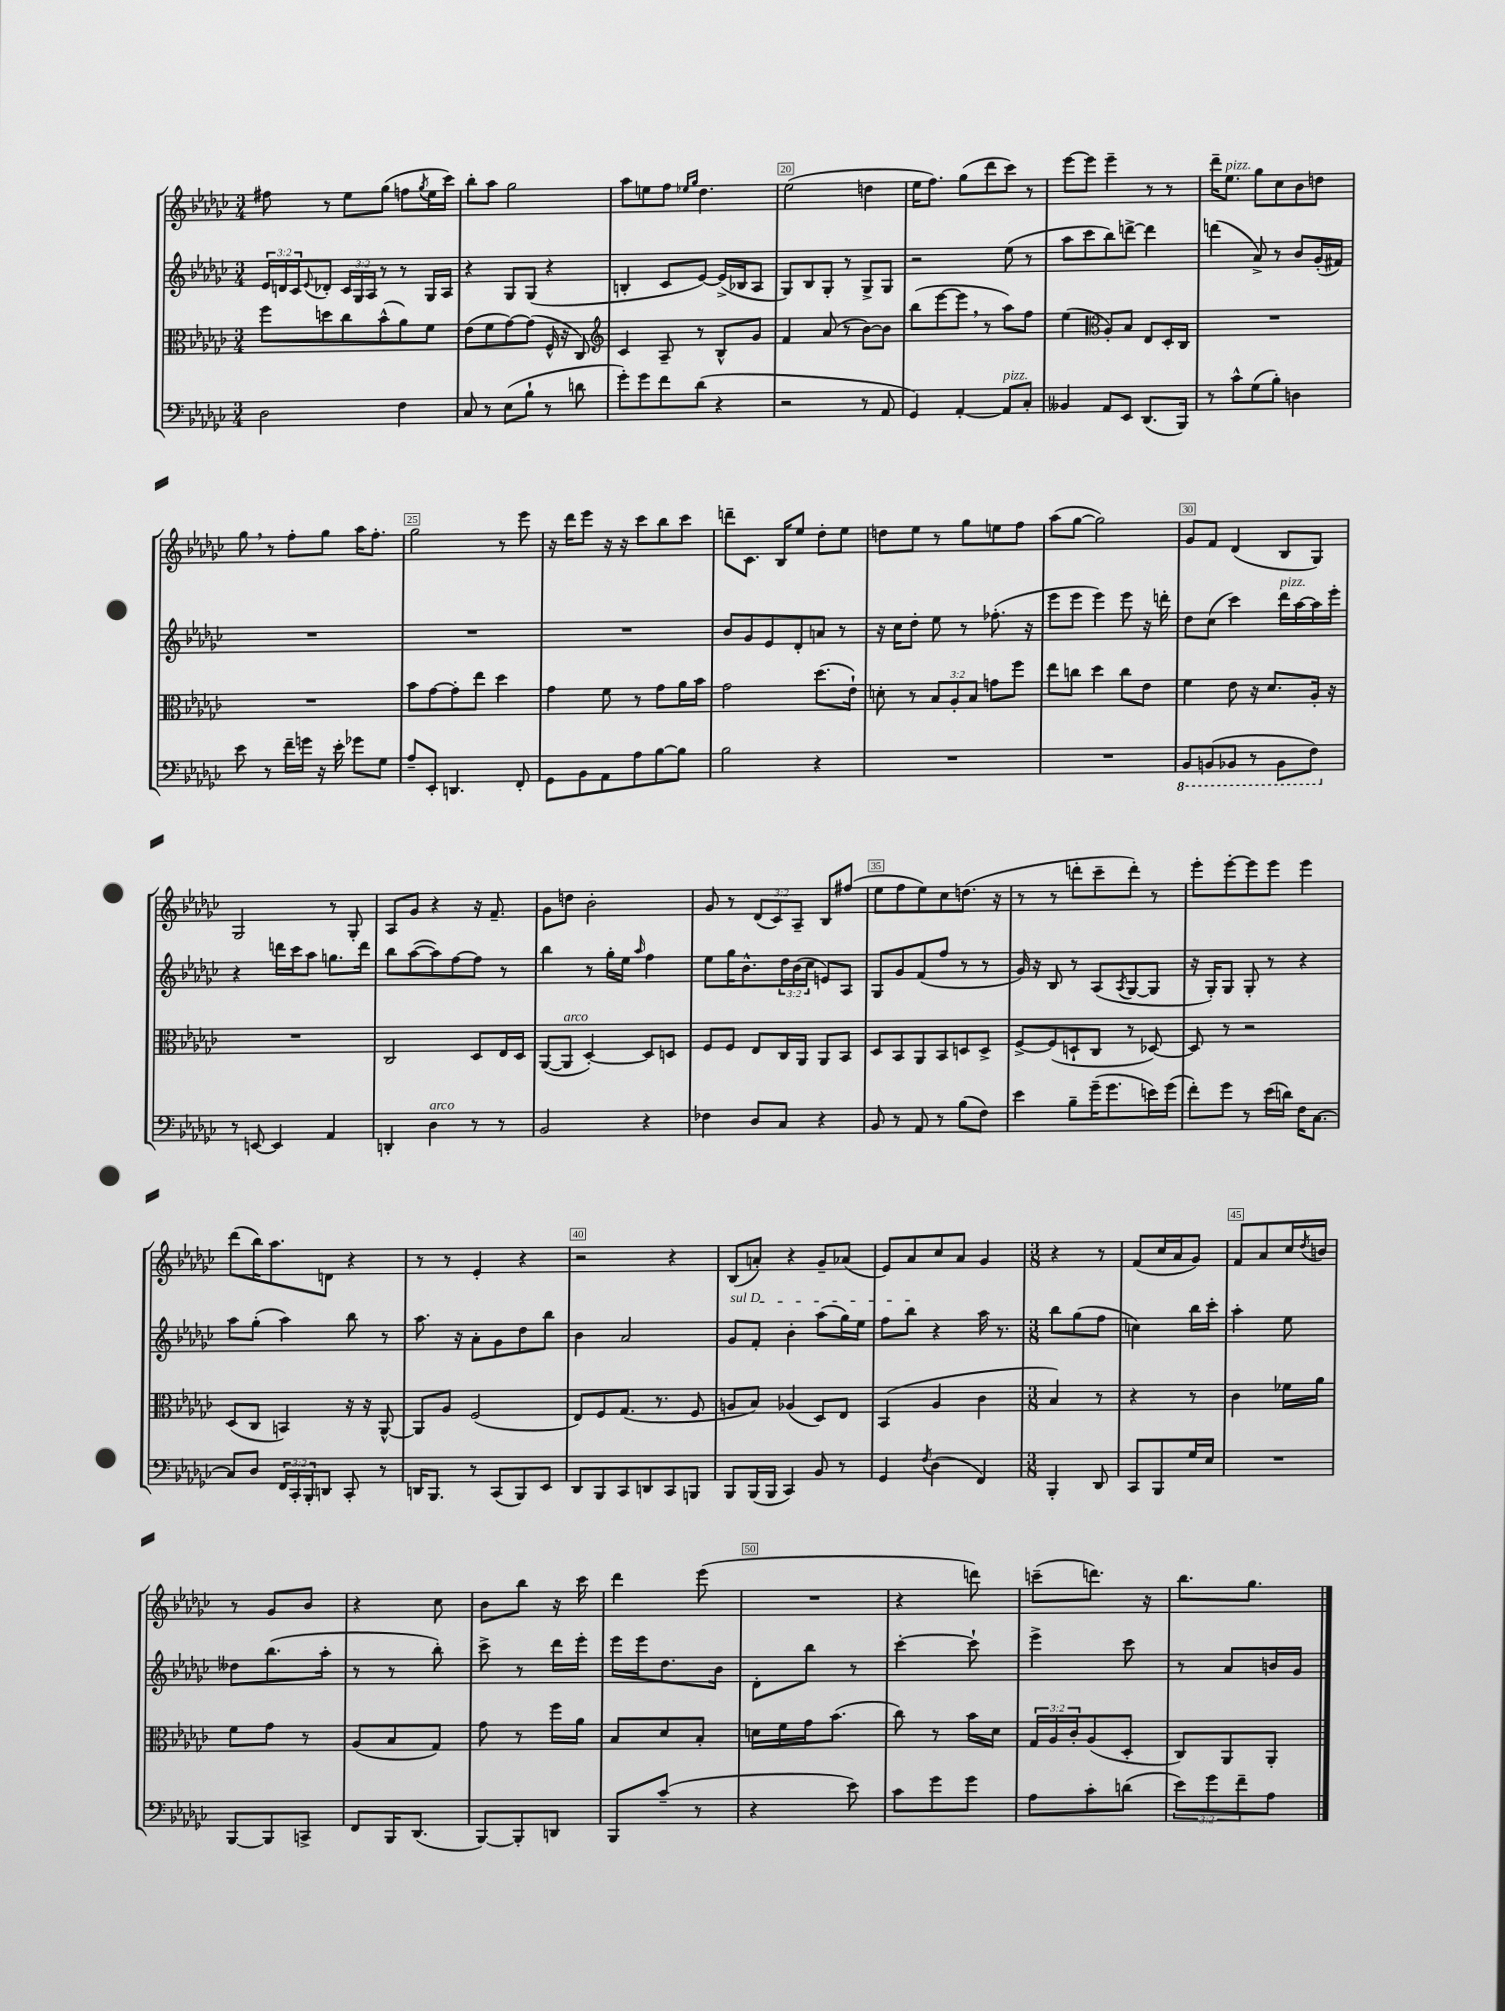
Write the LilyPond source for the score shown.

<<
\new StaffGroup <<
\new Staff = "s0" {
    \clef treble \key ges \major \numericTimeSignature \time 3/4 \override Staff.TupletNumber.text = #tuplet-number::calc-fraction-text
    fis''8 r8 ees''8 ges''8( f''8 \acciaccatura { ges''8 } ees''16 ces'''16) |
    bes''8-. aes''8 ges''2 |
    aes''8 e''8 f''8 \grace { ees''16 ges''16 } des''4. |
    ees''2( d''4 |
    ees''16 f''8.) ges''8( des'''8 ces'''8) r8 |
    ees'''8~ ees'''8 ees'''4-- r8 r8 |
    des'''16-- ees''8.^\markup { \italic "pizz." } ges''8 ces''8 bes'8 d''8 |
    ges''8 \breathe r8 f''8-. ges''8 aes''16 f''8.-. |
    ges''2 r8 ees'''8 |
    r16 des'''16 ees'''8 r16 r16 ces'''8 bes''8 ces'''8 |
    d'''8-- ces'8. bes16 ees''8 des''8-. ees''8 |
    d''8 ees''8 r8 ges''8 e''8 f''8 |
    aes''8( ges''8~ ges''2) |
    ges'8 f'8 des'4( bes8 ges8) |
    ges2 r8 ges8-. |
    aes8 ges'8 r4 r16 f'8.-- |
    ges'8 d''8 bes'2-. |
    ges'8 r8 \tuplet 3/2 { des'8( ces'8) aes8-- } bes8 fis''8( |
    ees''8 f''8 ees''8) ces''8 d''8.( r16 |
    r8 r8 d'''8-. ces'''8-- d'''8-.) r8 |
    ees'''8-. ees'''8~-. ees'''8 ees'''8 ees'''4 |
    des'''8( bes''16) aes''8. d'8 r4 |
    r8 r8 ees'4-. r4 |
    r2 r4 |
    bes8( a'8-.) r4 ges'8-- aes'8( |
    ees'8) aes'8 ces''8 aes'8 ges'4 |
    \numericTimeSignature \time 3/8 r4 r8 |
    f'8( ces''16 aes'16 ges'8) |
    f'8 aes'8 ces''16 \acciaccatura { des''8 } b'16 |
    r8 ges'8 bes'8 |
    r4 ces''8 |
    bes'8 bes''8 r16 ces'''16 |
    des'''4 ees'''8( |
    R4. |
    r4 d'''8) |
    c'''8--( d'''8.) r16 |
    bes''8. ges''8. \bar "|." |
}
\new Staff = "s1" {
    \clef treble \key ges \major \numericTimeSignature \time 3/4 \override Staff.TupletNumber.text = #tuplet-number::calc-fraction-text
    \tuplet 3/2 { ees'16 d'16 ces'16 } \appoggiatura { ees'8 } des'8-. \tuplet 3/2 { ces'16 ges16 aes16 } r8 r8 ges16 aes16 |
    r4 ges8 ges8( r4 |
    b4-. ces'8 ees'8~) ees'16->( bes16 aes8 |
    ges8) bes8 ges8-. r8 ges8-> ges8 |
    r2 ees''8( r8 |
    aes''8 ces'''8 bes''8) d'''8~-> d'''4 |
    d'''4( aes'8->) r8 bes'8 ges'16-.( fis'16) |
    R2. |
    R2. |
    R2. |
    bes'8 ges'8 ees'8 des'8-. a'8 r8 |
    r16 ces''16 des''8-. ees''8 r8 fes''8.-.( r16 |
    ees'''8 ees'''8 ees'''4) ees'''8 r16 d'''16-. |
    des''8 ces''8( ces'''4) des'''16^\markup { \italic "pizz." } aes''16~ aes''16 ees'''16-. |
    r4 d'''16 ces'''16 aes''8 g''8. d'''16 |
    bes''8 aes''8~( aes''8) f''8~ f''8 r8 |
    bes''4 r8 ges''16-. ees''16 \grace { aes''16 } f''4 |
    ees''8 ges''16 bes'8.-^ \tuplet 3/2 { des''16 bes'16( ces''16 } e'8) aes8 |
    ges8 ges'8 f'8( f''8 r8 r8 |
    ges'16) r16 bes8 r8 aes8( \acciaccatura { aes8 } ges8~ ges8 |
    r16 ges16-.) ges8 ges8-. r8 r4 |
    aes''8 ges''8-.( aes''4) bes''8 r8 |
    aes''8. r16 aes'8-. ges'8 des''8 bes''8 |
    bes'4 aes'2 |
    \once \override TextSpanner.bound-details.left.text = \markup { \italic "sul D" } ges'8\startTextSpan f'8-. bes'4-. aes''8( ges''16) ees''16 |
    f''8 bes''8\stopTextSpan r4 aes''16 r8. |
    \numericTimeSignature \time 3/8 bes''8 ges''8( f''8 |
    c''4) bes''16 ces'''16-. |
    aes''4-. ees''8 |
    deses''8 bes''8.( aes''16-. |
    r8 r8 bes''8-.) |
    ces'''8-> r8 des'''16 ees'''16-. |
    ees'''16 ees'''16 des''8. bes'16 |
    des'8-. bes''8 r8 |
    ces'''4~-. ces'''8-! |
    ees'''4-> ces'''8 |
    r8 aes'8 b'16 ges'16 \bar "|." |
}
\new Staff = "s2" {
    \clef alto \key ges \major \numericTimeSignature \time 3/4 \override Staff.TupletNumber.text = #tuplet-number::calc-fraction-text
    f''8 d''8 ces''8 bes'8-^( aes'8) f'8 |
    ees'8( f'8 ges'8~) ges'8( f16-^ r16 ces8) |
    \clef treble ces'4 aes8-- r8 bes8-^ ges'8 |
    f'4 aes'8( r8 bes'8~) bes'8 |
    bes''8( ees'''8~ ees'''8 \breathe r8 aes''8) f''8 |
    ees''4( \clef alto aes8-.) bes8 ees8 des16-. ces16 |
    R2. |
    R2. |
    bes'8 ges'8~ ges'8-. ees''8 des''4 |
    ges'4 f'8 r8 ges'8 aes'16 bes'16 |
    ges'2 des''8.( ees'16-!) |
    d'8-. r8 \tuplet 3/2 { bes8 aes8-. bes8 } g'8 f''8 |
    ees''8 c''8 des''4 c''8 ees'8 |
    f'4 ees'8 r16 des'8. aes16-. r16 |
    R2. |
    ces2 des8 ees16 des16 |
    aes,8~( aes,8^\markup { \italic "arco" } des4~-.) des8 d8 |
    f8 f8 ees8 ces16 aes,16 aes,8 bes,8 |
    des8 bes,8 aes,8 bes,8 d8 d8-> |
    f8~-> f8( d8-! ces8 r8 des8~) |
    des8 r8 r2 |
    des8( ces8 b,4) r16 r16 aes,8~-^ |
    aes,8 aes8 f2( |
    ees8) f8 ges8.( r8. f8 |
    a8 bes8) aes4( des8) ees8 |
    bes,4( aes4 ces'4 |
    \numericTimeSignature \time 3/8 bes4) r8 |
    r4 r8 |
    ces'4 fes'16 aes'16 |
    f'8 ges'8 r8 |
    aes8( bes8 ges8) |
    ges'8 r8 f''16 aes'16 |
    bes8 des'8 bes8-. |
    d'16 f'16 ges'16 bes'8.( |
    ces''8) r8 bes'16 des'16 |
    \tuplet 3/2 { ges16 aes16 ces'16-. } aes8( des8-. |
    ces8) aes,8 aes,8-. \bar "|." |
}
\new Staff = "s3" {
    \clef bass \key ges \major \numericTimeSignature \time 3/4 \override Staff.TupletNumber.text = #tuplet-number::calc-fraction-text
    des2 f4 |
    ces8 r8 ees8( bes8-! r8 d'8 |
    ges'8-.) ges'8 f'8 des'8( r4 |
    r2 r8 aes,8 |
    ges,4) aes,4~-. aes,8^\markup { \italic "pizz." } ces8-. |
    beses,4 aes,8 ees,8 des,8.( bes,,16) |
    r8 ces'8-^ ges8( bes8-.) d4 |
    ees'8 r8 f'16-- g'16 r16 ees'16-. ges'8 ges8 |
    aes8-- ees,8-. d,4. f,8-. |
    ges,8 bes,8 aes,8 aes8 bes8~ bes8 |
    bes2 r4 |
    R2. |
    R2. |
    \ottava #-1 bes,,8 b,,8( bes,,8 r8 bes,,8 f,8) \ottava #0 |
    r8 e,8~ e,4 aes,4 |
    d,4-. des4^\markup { \italic "arco" } r8 r8 |
    bes,2 r4 |
    fes4 des8 ces8 r4 |
    bes,8 r8 aes,8 r8 bes8( f8) |
    ees'4 bes8-- ges'16--( ges'8. e'16) ges'16( |
    f'8-.) ges'8 r8 ees'16( d'16) f16 ces8.~ |
    ces8 des8 \tuplet 3/2 { f,16 ces,16-. bes,,16-. } d,8 ces,8-. r8 |
    d,16 bes,,8. r8 ces,8( bes,,8) ees,8 |
    des,8 bes,,8 ces,8 d,8 ces,8 b,,8 |
    bes,,8 bes,,16( bes,,16 ces,4) bes,8 r8 |
    ges,4 \acciaccatura { f8 } des4( f,4) |
    \numericTimeSignature \time 3/8 bes,,4-. des,8 |
    ces,8 bes,,8 ges16 ees16 |
    R4. |
    bes,,8~ bes,,8 c,8-> |
    f,8 bes,,16 des,8.( |
    bes,,8~) bes,,8-. d,8 |
    bes,,8 ces'8--( r8 |
    r4 ees'8) |
    ces'8 ges'8 ges'8 |
    aes8 ces'8-. d'8( |
    \tuplet 3/2 { ees'8) ges'8 f'8-- } aes8 \bar "|." |
}
>>
>>
\layout { \context { \Score currentBarNumber = #17 \override BarNumber.break-visibility = ##(#f #t #t) barNumberVisibility = #(every-nth-bar-number-visible 5) \override BarNumber.stencil = #(make-stencil-boxer 0.1 0.3 ly:text-interface::print) } }
